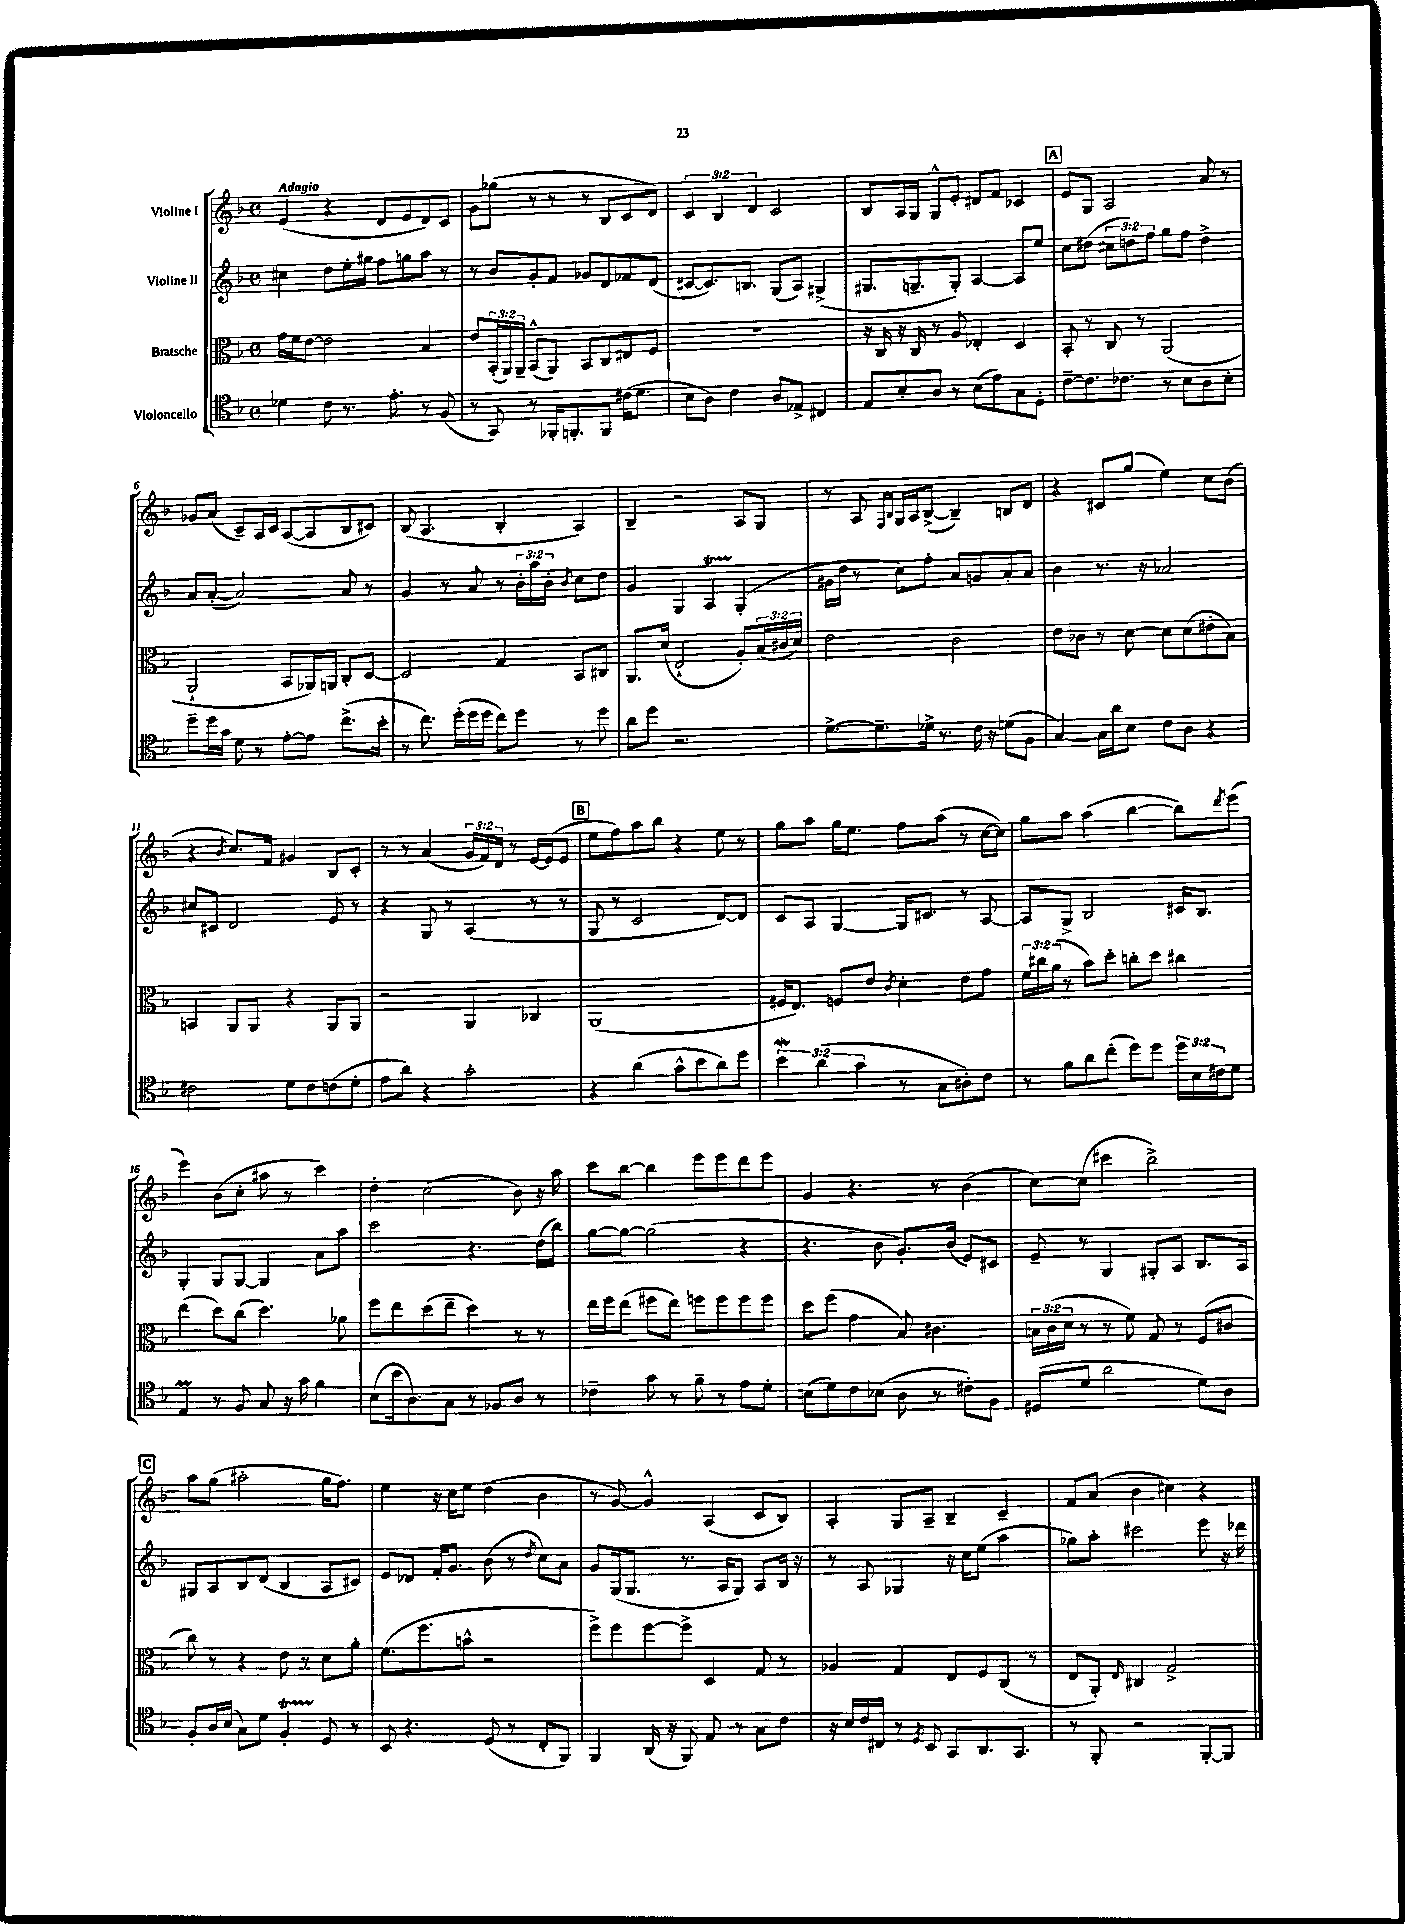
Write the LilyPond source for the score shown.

<<
\new StaffGroup <<
\new Staff = "s0" \with { instrumentName = "Violine I" } {
    \clef treble \key f \major \defaultTimeSignature \time 4/4 \override Staff.TupletNumber.text = #tuplet-number::calc-fraction-text \tempo "Adagio"
    e'4( r4 d'8 e'8 d'8) c'8 |
    g'8 ges''8( r8 r8 r8 bes8 c'8 d'8) |
    \tuplet 3/2 { c'4 bes4 d'4 } c'2 |
    bes8 a16 g16 g8-^ e'8-. dis'8 f'8 ces'4 |
    \mark \markup { \box "A" } e'8 g8 a2 a'8 r8 |
    ges'8 a'8( c'8--) a16 c'16 a8~( a8 bes8 cis'8) |
    bes8( a4. bes4-. a4) |
    bes4-- r2 a8 g8 |
    r8 a8 \grace { f16 bes16 } g16 a16 bes8~->( bes4--) b8 d'8 |
    r4 cis'8 g''8( e''4) c''8 bes'8( |
    r4 \acciaccatura { bes'8 } c''8.) f'16 gis'4 bes8 c'8-. |
    r8 r8 a'4( \tuplet 3/2 { g'16 f'16) d'16 } r8 e'16~ e'16( e'8 |
    \mark \markup { \box "B" } e''8 f''8) a''8 bes''8 r4 e''8 r8 |
    g''8 a''8 g''16 e''8. f''8 a''8( r8 c''16~ c''16) |
    g''8 a''8 a''4( bes''4~ bes''8) \acciaccatura { d'''8 } e'''8( |
    e'''4) bes'8( c''8-. ais''8 r8 c'''4) |
    d''4-. c''2( bes'8) r16 a''16 |
    c'''8 bes''8~ bes''4 e'''8 e'''8 d'''8 e'''8 |
    g'4 r4. r8 bes'4( |
    c''8~) c''8( cis'''4 bes''2->) |
    \mark \markup { \box "C" } a''8 g''8( ais''2-. g''16 f''8.) |
    e''4 r16 c''16 e''8 d''4( bes'4 |
    r8 g'8~) g'4-^ a4( c'8 bes8) |
    a4-. g8 a8-- bes4-- c'4-- |
    f'8 a'8( bes'4 cis''4) r4 \bar "|." |
}
\new Staff = "s1" \with { instrumentName = "Violine II" } {
    \clef treble \key f \major \defaultTimeSignature \time 4/4 \override Staff.TupletNumber.text = #tuplet-number::calc-fraction-text
    cis''4 d''8 e''16-. gis''16 f''8 g''8 a''8 r8 |
    r8 bes'8 g'8-. f'8 ges'8 d'8 fes'8 d'8( |
    cis'8~ cis'8.) b8. g8( a8) gis4->( |
    gis8. g8.-- g8-.) a4~ a8 e''8 |
    \mark \markup { \box "A" } c''8 dis''8( \tuplet 3/2 { cis''8 d''8) f''8 } g''8 f''8 d''4-> |
    a'8 a'8~-.( a'2~) a'8 r8 |
    g'4 r8 a'8 r8 \tuplet 3/2 { bes'16-. a''16 bes'16-. } \acciaccatura { bes'8 } c''8 d''8 |
    g'4 g4 a4\startTrillSpan g4-.\stopTrillSpan( |
    gis'16 d''16 r8 c''8) f''8-. a'8 g'8 a'8-. a'8 |
    bes'4 r8. r16 aes'2 |
    cis''8 cis'8 d'2 e'8 r8 |
    r4 g8 r8 a4( r8 r8 |
    \mark \markup { \box "B" } g8 r8 c'2 d'8~) d'8 |
    c'8 a8 g4~ g16 cis'8. r8 a8~ |
    a8 g8-> bes2 cis'16 bes8. |
    g4-. g8 g8~ g4 a'8 a''8 |
    c'''2 r4. d''16( bes''16) |
    g''8~ g''8~ g''2( r4 |
    r4. bes'8 g'8.-.) bes'16( e'8) cis'8 |
    e'8-- r8 g4 gis8-. a8 bes8. a16 |
    \mark \markup { \box "C" } gis8 a8 bes8 d'8( bes4 a8 cis'8) |
    e'8 des'8 f'16-. g'8. bes'8( r8 \acciaccatura { d''8 } c''8) a'8 |
    g'8 g16( g8. r8. a16 g8) a8 bes16 r16 |
    r8 a8 ges4 r16 c''16 e''8( a''4 |
    ges''8) a''8-. cis'''2 e'''8 r16 des'''16 \bar "|." |
}
\new Staff = "s2" \with { instrumentName = "Bratsche" } {
    \clef alto \key f \major \defaultTimeSignature \time 4/4 \override Staff.TupletNumber.text = #tuplet-number::calc-fraction-text
    g'16 f'16 e'8~ e'2 bes4 |
    e'8 \tuplet 3/2 { bes,16-.( a,16) a,16-- } bes,8-^( a,8) bes,8 c8 eis8 f8 |
    R1 |
    r16 c16 r16 c16 r8 a8 ees4-. d4 |
    \mark \markup { \box "A" } bes,8-. r8 c8 r8 a,2( |
    a,2-! bes,8 aes,16) a,16 c8-. d8~ |
    d2 g4 bes,8 cis8 |
    a,8. d'16( e2-! a8-.) \tuplet 3/2 { bes16( cis'16 d'16) } |
    e'2 c'2 |
    e'8 ces'8 r8 d'8~ d'8 d'8( eis'8-. bes8) |
    b,4 a,8 a,8 r4 a,8 a,8 |
    r2 a,4 ces4 |
    \mark \markup { \box "B" } a,1( |
    fis16 e8.) f8 e'8 \acciaccatura { c'8 } d'4-. e'8 g'8 |
    \tuplet 3/2 { f'16 cis''16 a'16( } r8 bes'8) d''8-. c''8-. d''8 cis''4 |
    e''4( d''8) c''8( d''4.) aes'8 |
    f''8 e''8 d''8( e''8-- d''4) r8 r8 |
    e''16 f''16 e''8( fis''8 e''8) f''8 f''8 f''8 f''8 |
    d''8 f''8( g'4 bes8) cis'4. |
    \tuplet 3/2 { b16 c'16( d'16 } r8 r8 f'8) g8 r8 f8( cis'8 |
    \mark \markup { \box "C" } c''8) r8 r4 e'8 r8 d'8 a'8-. |
    f'8.( f''8. b'8-^ r2 |
    f''8->) f''8 f''8~ f''8-> d4 g8 r8 |
    aes4 g4 e8 f8 c8( r8 |
    e8 a,8-.) \grace { e16 } cis4 g2-> \bar "|." |
}
\new Staff = "s3" \with { instrumentName = "Violoncello" } {
    \clef tenor \key f \major \defaultTimeSignature \time 4/4 \override Staff.TupletNumber.text = #tuplet-number::calc-fraction-text
    des'4 c'8 r8. e'8.-. r8 f8( |
    r8 g,8) r8 fes,16-. f,8.-. f,8 cis'16( d'8. |
    bes8 a8) c'4 a8 ees8-> cis4 |
    e8 bes8-. a8 r8 bes8( e'8) g8 d8-. |
    \mark \markup { \box "A" } c'8~-- c'8. ces'8. r8 bes8 a8 bes8-. |
    d''8-- d''16 g'16 d'8 r8 e'8~-. e'8 c''8.->( bes'16-. |
    r8 c''8.) d''16-.( d''16 d''16 c''8) d''8 r8 d''8 |
    a'8 d''8 r2. |
    d'8.~-> d'8.-- des'16-> r8. c'16 r16 d'8( f8 |
    g4~) g16 a'16 bes8 c'8 a8 r4 |
    cis'2 d'8 cis'8 c'8( d'8-. |
    e'8 a'8) r4 g'2-. |
    \mark \markup { \box "B" } r4 a'4( g'8-^ bes'8 a'8) d''8 |
    \tuplet 3/2 { bes'4\mordent a'4( g'4 } r8 g8 ais8-.) c'8 |
    r8 f'8 a'8 c''8-.( d''8) d''8 \tuplet 3/2 { d''16 bes16 cis'16 } d'8 |
    e4\prall r8 f8 g8 r16 g'16 f'4 |
    bes8( bes'16 a8.) g8 r8 fes8 a8 r8 |
    ces'4-- g'8 r8 f'8-- r8 e'8 d'8-. |
    b8( d'8) c'8 bes8( a8 r8 cis'8-.) f8 |
    dis8( d'8 a'2 d'8) a8 |
    \mark \markup { \box "C" } f8-. a16 bes16( g8) d'8 f4-.\startTrillSpan d8\stopTrillSpan r8 |
    bes,8 r4. d8( r8 c8-. f,8) |
    f,4 a,16( r16 f,8) e8 r8 g8 c'8 |
    r16 bes16 c'16 cis16 r8 \acciaccatura { d8 } bes,8 g,8 a,8. g,8. |
    r8 f,8-. r2 f,8~-. f,8 \bar "|." |
}
>>
>>
